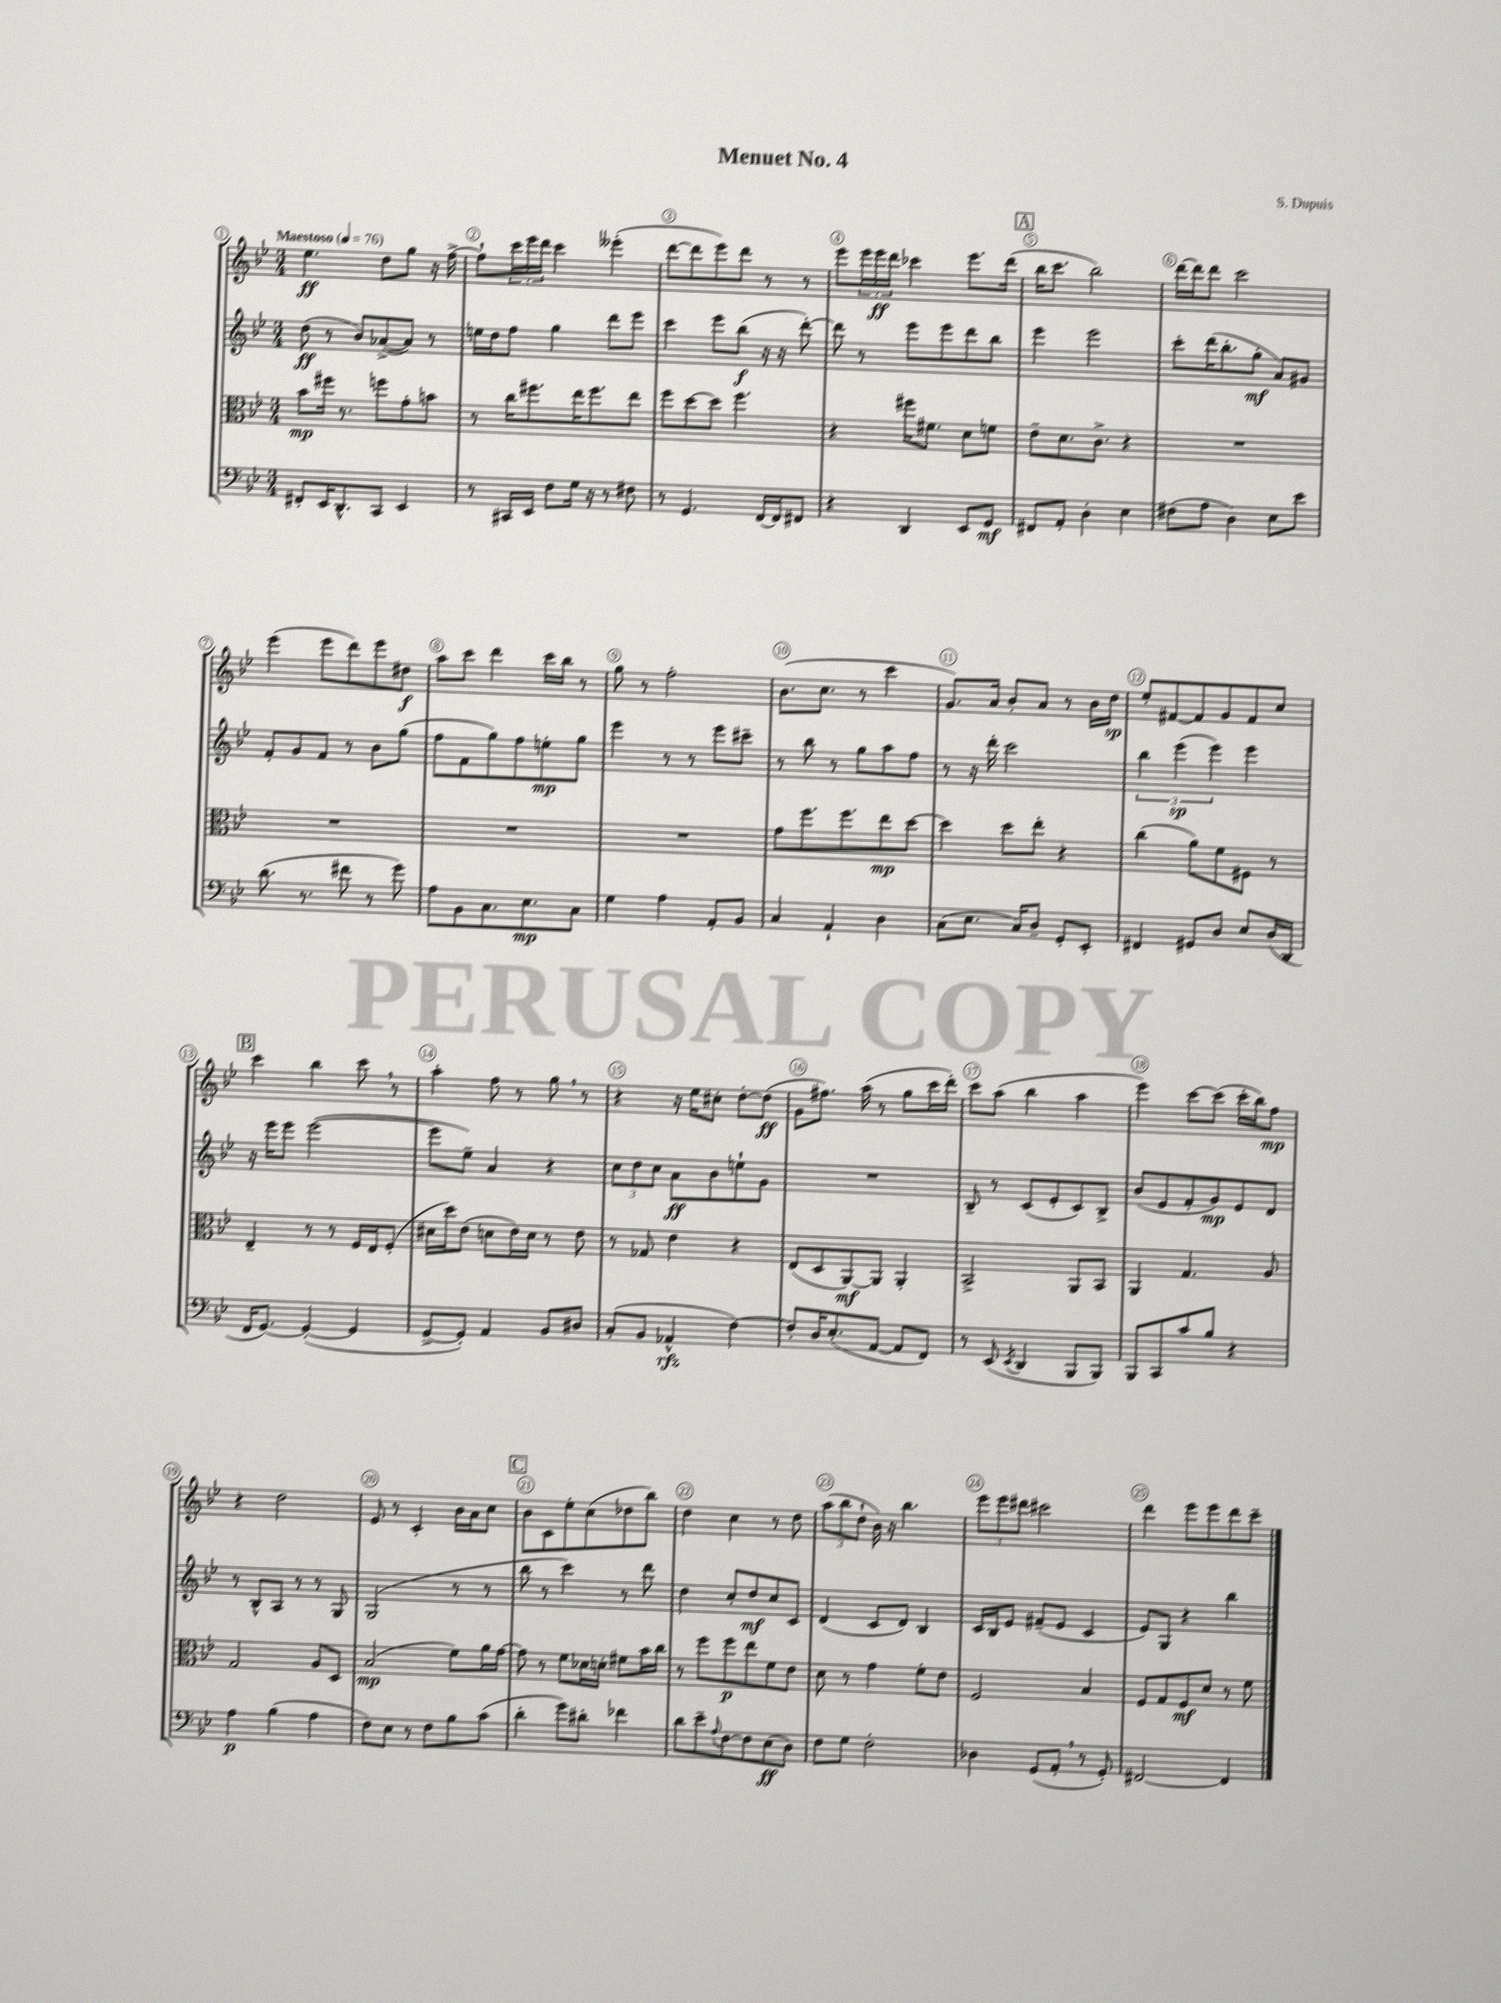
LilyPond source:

\header { title = "Menuet No. 4" composer = "S. Dupuis" }
<<
\new StaffGroup <<
\new Staff = "s0" {
    \clef treble \key bes \major \numericTimeSignature \time 3/4 \tempo "Maestoso" 4 = 76
    ees''4.\ff d''8 g''8 r16 f''16~-> |
    f''8-! \tuplet 3/2 { c'''16 ees'''16 d'''16 } c'''4 eeses'''4-.( |
    d'''8~ d'''8 ees'''8) d'''8 r8 r8 |
    ees'''8 \tuplet 3/2 { ees'''16 ees'''16\ff d'''16 } ces'''4 ees'''8. d'''16( |
    \mark \markup { \box "A" } bes''16 c'''8. bes''2) |
    d'''16~ d'''16 d'''8 c'''2 |
    ees'''4( ees'''8 d'''8) ees'''8 dis''8\f |
    a''8 c'''8 d'''4 c'''16 bes''16 r8 |
    g''8 r8 f''2-. |
    bes'8.( c''8. r8 c'''4 |
    g'8.) a'16 bes'8-. a'8 r8 bes'16 d''16\sp |
    ees''8-. fis'8~ fis'8 g'8 fis'8 c''8 |
    \mark \markup { \box "B" } c'''4 bes''4 c'''8 \breathe r8 |
    a''4-. f''8 r8 g''8 \breathe r8 |
    r4 r16 ees''16 cis''8-. d''8~-. d''8\ff( |
    g'8 fis''8.) a''16( r8 g''8 c'''16 d'''16-.) |
    c'''8 a''8( bes''4 a''4 |
    ees'''4) c'''8~ c'''8( c'''16-. bes''16) f''8\mp |
    r4 d''2 |
    ees'8 r8 c'4-. bes'16 a'16 c''8 |
    \mark \markup { \box "C" } bes'8 c'8 ees''8-. c''8( des''8 bes''8) |
    d''4 c''4 r8 d''8 |
    \tuplet 3/2 { a''8( bes''8 d''8-! } bes'16) r16 bes''4. |
    \tuplet 3/2 { ees'''8 ees'''8 dis'''8 } cis'''2 |
    d'''4 ees'''8 ees'''8 d'''8 c'''8-- \bar "|." |
}
\new Staff = "s1" {
    \clef treble \key bes \major \numericTimeSignature \time 3/4
    d''8\ff( r8 bes'8) aes'8~->( aes'8) r8 |
    e''16 d''16 f''8 g''4 d'''8 ees'''8 |
    c'''4 ees'''8 bes''8\f( r16 r16 d'''8~-.) |
    d'''8 r8 ees'''8 ees'''8 d'''8 bes''8 |
    \mark \markup { \box "A" } ees'''4 ees'''2 |
    c'''8-. d'''16( bes''8.-. g''8-.\mf a'8) gis'8 |
    f'8-. g'8 f'8 r8 bes'8 g''8( |
    f''8 f'8 g''8) f''8 e''8-.\mp g''8 |
    ees'''4 r8 r8 ees'''8 cis'''8-- |
    r8 bes''8 r8 g''8 a''8 f''8 |
    r8 r16 d'''16-. c'''2 |
    \tuplet 3/2 { bes''4 ees'''4\sp( ees'''4) } ees'''4 |
    \mark \markup { \box "B" } r16 ees'''16 ees'''8 ees'''2~( |
    ees'''8 ees''8--) a'4 r4 |
    \tuplet 3/2 { c''8 d''8 c''8 } a'8\ff bes'8 e''8-! g'8 |
    R2. |
    bes8-- r8 c'8( ees'8-. c'8) bes8-> |
    bes'8( ees'8 f'8-. g'8\mp) ees'8 d'8 |
    r8 bes8-^ a8 r8 r8 g8 |
    g2( r8 r8 |
    \mark \markup { \box "C" } bes''8 r8 c'''4) r8 d'''8 |
    d''4 c''8-. d''8\mf c''8 c'8 |
    d'4( c'8 d'8) bes4 |
    c'16 bes16 ees'8 fis'8--( ees'8 c'4 |
    ees'8) g8 r4 bes''4 \bar "|." |
}
\new Staff = "s2" {
    \clef alto \key bes \major \numericTimeSignature \time 3/4
    bes'8\mp fis''16 r8. f''8 g'8-. b'8 |
    r8 c''16 fis''8. ees''16 fis''8. ees''8 |
    f''8 d''8~ d''8 f''4. |
    r4 fis''16 fis'8. d'8 f'8 |
    \mark \markup { \box "A" } ees'8-- d'8. c'8.-> r4 |
    R2. |
    R2. |
    R2. |
    R2. |
    g'8 f''8. f''8. ees''8\mp d''8~ |
    d''4 d''8 ees''8-. r4 |
    c''4( a'8) f'8 fis8 r8 |
    \mark \markup { \box "B" } ees4-- r8 r8 f16 ees16 f8-.( |
    dis'16 d''16) ees'8( d'8 ees'16) d'16 r8 ees'8 |
    r8 ges8 ees'4 r4 |
    ees8( d8 a,8~\mf) a,8 a,4-. |
    bes,2-> a,8 bes,8 |
    a,4 g4. a8 |
    g2 a8 d8 |
    bes2\mp( f'8) a'16 g'16~ |
    \mark \markup { \box "C" } g'8 r8 f'8 des'16 d'16-. fis'8 bes'16 c''16 |
    r8 f''8 f''8\p ees''8 f'8 ees'8 |
    d'8 r8 g'4 f'8-. ees'8 |
    f2 bes4 |
    f8 g8 f8\mf d'8 r8 f'8 \bar "|." |
}
\new Staff = "s3" {
    \clef bass \key bes \major \numericTimeSignature \time 3/4
    fis,8-. ees,16 d,8.-^ c,8 ees,4 |
    r8 cis,16 ees,16 f8 g16 r16 r8 fis8 |
    r8 g,4. f,16~ f,16 fis,8 |
    r4 d,4 ees,8 g,8\mf |
    \mark \markup { \box "A" } fis,8 a,8-. d4-. ees4 |
    fis8( a8 d4) ees8 ees'8 |
    d'8.( r8. fis'8 r8 g'8) |
    a8 bes,8 c8. ees8.\mp c8 |
    g4 a4 a,8-. bes,8 |
    c4 a,4-! d4 |
    c8( ees8. c16) d8-- g,8-. ees,8-. |
    fis,4 gis,8 d8 ees8 d16( d,16 |
    \mark \markup { \box "B" } f,16 g,8.~) g,4~-.( g,4 |
    g,8~-> g,8-.) a,4 bes,8 dis8 |
    c8-.( bes,8 aes,4-^\rfz f4~) |
    f8-. d16 ees8.-.( a,8~ a,8 f,8) |
    r8 ees,8( \acciaccatura { ees,8 } d,4 bes,,8 bes,,8) |
    bes,,8 c,8 c'8 bes8 r4 |
    a4\p bes4( a4 |
    f8) ees8 r8 f8 bes8 c'8( |
    \mark \markup { \box "C" } d'4-. g'8) dis'8-. fes'4 |
    d'8 ees'8-- \appoggiatura { a8 } f8~ f8 ees8\ff( d8) |
    f8 g8 f2-. |
    des4 g,8( a,8-. \breathe r8 g,8-.) |
    fis,2~ fis,4 \bar "|." |
}
>>
>>
\layout { \context { \Score \override BarNumber.break-visibility = ##(#f #t #t) barNumberVisibility = #all-bar-numbers-visible \override BarNumber.stencil = #(make-stencil-circler 0.1 0.3 ly:text-interface::print) } }
